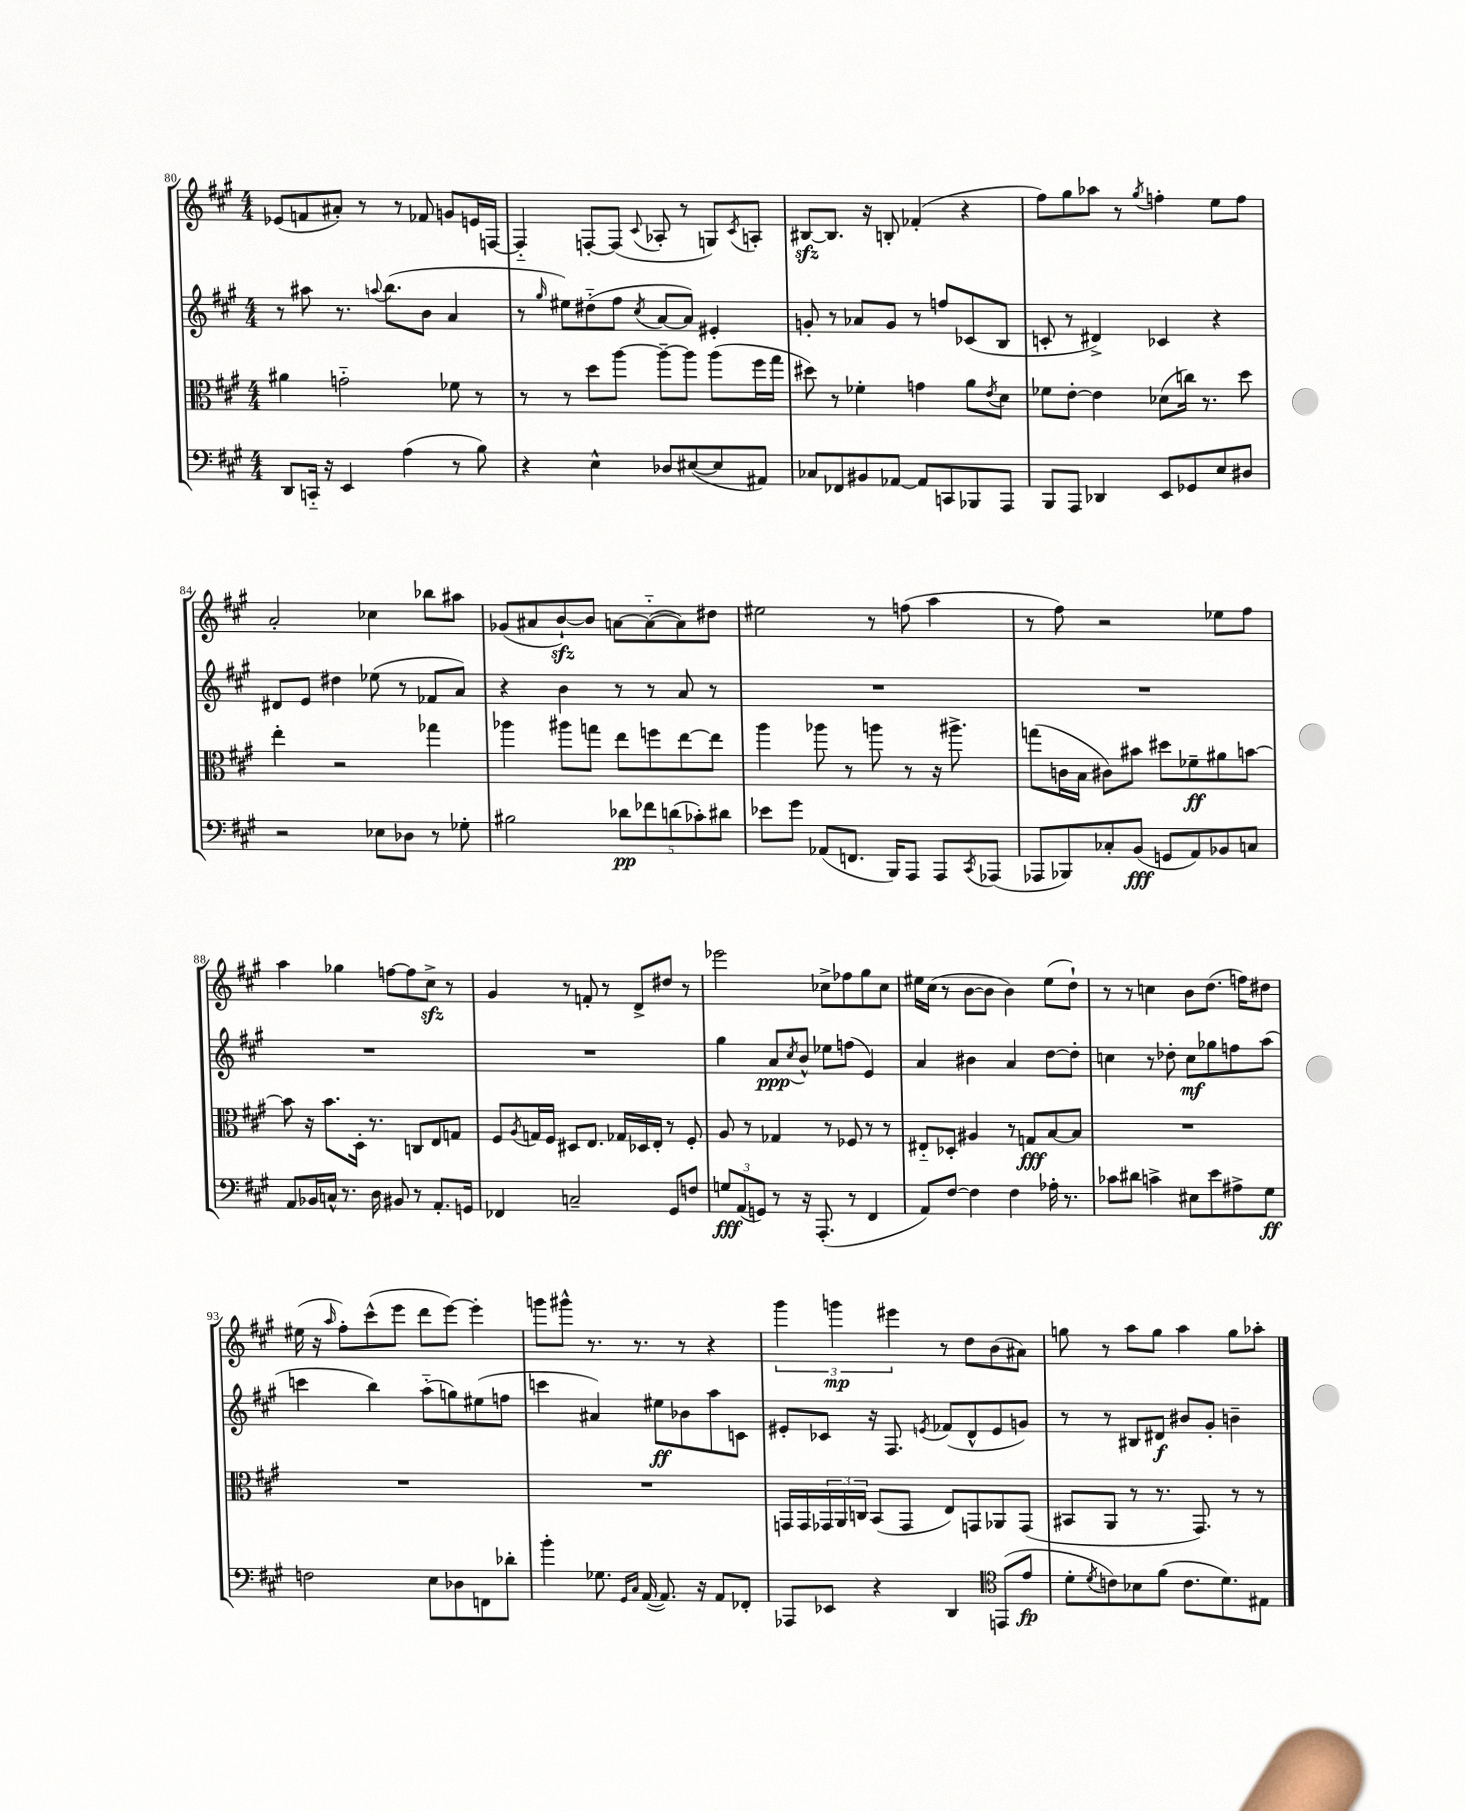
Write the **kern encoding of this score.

**kern	**kern	**kern	**kern
*staff4	*staff3	*staff2	*staff1
*clefF4	*clefC3	*clefG2	*clefG2
*k[f#c#g#]	*k[f#c#g#]	*k[f#c#g#]	*k[f#c#g#]
*M4/4	*M4/4	*M4/4	*M4/4
8DD	4a#	8r	(8e-
16CC'~	.	8aa#	8f
16r	.	.	.
4EE	2g'~	8.r	8a#')
.	.	.	8r
.	.	8qqaa	.
.	.	(8.bb	.
(4A	.	.	8r
.	.	8b	8f-
8r	8f-	4a	8g
8B)	8r	.	16e
.	.	.	[16F
=	=	=	=
4r	8r	8r	4F'~]
.	.	16qqgg#	.
.	8r	8ee#)	.
4E^^	8dd	(8dd#'~	[8F'
.	[8aa	8ff#	(8F]
.	.	8qcc#	8qqc#
8D-	8aa~_	[8a	8A-'
([8E#	8aa]	8a])	8r
8E#]	(8aa	4e#'	8G)
.	.	.	8qc#
8AA#)	16ff#	.	8A'
.	16gg#	.	.
=	=	=	=
8C-	8dd#)	8g'	[8B#
8FF-	8r	8r	8.B#]
8BB#	4f-'	8a-	.
.	.	.	16r
[8AA-	.	8g	8B'
8AA-]	4g	8r	(4f-'
8CC	.	8ff	.
8BBB-	8a	(8c-	4r
.	8qe	.	.
8AAA	8d	8B	.
=	=	=	=
8BBB	8f-	8c'	8ff#)
8AAA	[8e'	8r	8gg#
4DD-	4e]	4d#^)	8aa-
.	.	.	8r
.	.	.	8qgg#
8EE	(8d-	4c-	4ff'
8GG-	16cc)	.	.
.	8.r	.	.
8E	.	4r	8ee
8D#	8dd	.	8ff
=	=	=	=
2r	4ee'	8d#	2a'
.	.	8e	.
.	2r	4dd#	.
8E-	.	(8ee-	4cc-
8D-	.	8r	.
8r	4gg-	8f-	8bb-
8G-'	.	8a)	8aa#
=	=	=	=
2B#	4aa-	4r	(8g-
.	.	.	8a#
.	8aa#	4b	[8b`)
.	8gg	.	8b]
10d-	8ee	8r	[8a
10f-	.	.	.
.	8ff	8r	(8a'~_
(10d	.	.	.
.	[8ee	8a	8a])
10c-')	.	.	.
.	8ee]	8r	8dd#
10d#	.	.	.
=	=	=	=
8e-	4aa	1r	2ee#
8g#	.	.	.
(8AA-	8aa-	.	.
8.FF	8r	.	.
.	8aa	.	8r
16BBB)	.	.	.
8AAA	8r	.	(8ff
8AAA	16r	.	4aa
.	8.aa#^	.	.
8qCC#	.	.	.
(8AAA-	.	.	.
=	=	=	=
8AAA-	(8gg	1r	8r
8BBB-)	16c	.	8ff#)
.	16B	.	.
8C-'	8c#)	.	2r
(8BB	8b#	.	.
8GG	8dd#	.	.
8AA)	8f-~	.	.
8BB-	8a#	.	8ee-
8C	[8b	.	8ff#
=	=	=	=
8AA	8b]	1r	4aa
16BB-	16r	.	.
16C^^	8.b	.	.
8.r	.	.	4gg-
.	16D'	.	.
16D	8.r	.	.
8BB#	.	.	[8ff
8r	8C	.	8ff]
8.AA'	8E	.	8cc#^
.	8G	.	8r
16GG	.	.	.
=	=	=	=
4FF-	8F#	1r	4g#
.	8qA	.	.
.	16G	.	.
.	16F#	.	.
2C~	8D#	.	8r
.	8.E	.	8f'
.	.	.	8r
.	16G-	.	.
.	16D-	.	8d^
.	16E'	.	.
8GG#	8r	.	8dd#
8F	8F#'	.	8r
=	=	=	=
12G	8A	4gg#	2eee-
(12AA	.	.	.
.	8r	.	.
12GG)	.	.	.
8r	4G-	8a	.
.	.	8qcc#	.
16r	.	8b^^	.
(8.AAA'	.	.	.
.	8r	8ee-	8cc-^
8r	8F-	(8ff	8ff-
4FF#	8r	4e)	8gg#
.	8r	.	8cc-
=	=	=	=
8AA)	8E#'~	4a	16ee#
.	.	.	(16cc#
[8F#	8D-'	.	8r
4F#]	4A#	4b#	[8b
.	.	.	8b]
4F#	8r	4a	4b)
.	8G	.	.
16A-'	[8B	[8dd	(8ee#
8.r	.	.	.
.	8B]	8dd']	8dd`)
=	=	=	=
8c-	1r	4cc	8r
8d#	.	.	8r
4c^	.	8r	4cc
.	.	8dd-'	.
8E#	.	8cc	8b
8e	.	8gg-	(8.dd
8A#^	.	8ff	.
.	.	.	16ff)
8G#	.	(8aa	8dd#
=	=	=	=
2F	1r	4ccc	(16ee#
.	.	.	16r
.	.	.	16qqaa
.	.	.	8ff#')
.	.	4bb)	(8ccc#^^
.	.	.	8eee
8E	.	(8aa'~	8ddd
8D-	.	8gg)	[8eee)
8FF	.	(8ee#	4eee']
8d-'	.	8ff	.
=	=	=	=
4b'	1r	4ccc	8ggg
.	.	.	8ggg#^^
8.G-	.	4a#)	8.r
16qqGG#	.	.	.
16qqC#	.	.	.
([16AA	.	.	8.r
8.AA])	.	8ee#	.
.	.	8b-	8r
16r	.	.	.
8AA	.	8aa	4r
8FF-'	.	8c	.
=	=	=	=
8AAA-	16GG	8e#'	6ggg#
.	16GG	.	.
8EE-	24GG-	8c-	.
.	24AA	.	6ggg
.	24C	.	.
4r	(8BB	16r	.
.	.	8.F#	.
.	.	.	6eee#
.	8GG-	.	.
.	.	8qe	.
4DD	8E)	(8f-	8r
.	8GG	8d^^	8dd
*clefC4	*	*	*
(8EE	8AA-	8e	(8b
8e	(8GG	8g)	8a#)
=	=	=	=
8d'	8BB#	8r	8gg
8qd	.	.	.
8c)	8AA	8r	8r
8B-	8r	8B#	8aa
(8f#	8.r	8d#	8gg
8.c	.	8b#	4aa
.	8.GG#)	.	.
.	.	8g#'	.
8.d)	.	.	.
.	8r	4b~	8gg
8E#	8r	.	8aa-'
==	==	==	==
*-	*-	*-	*-
